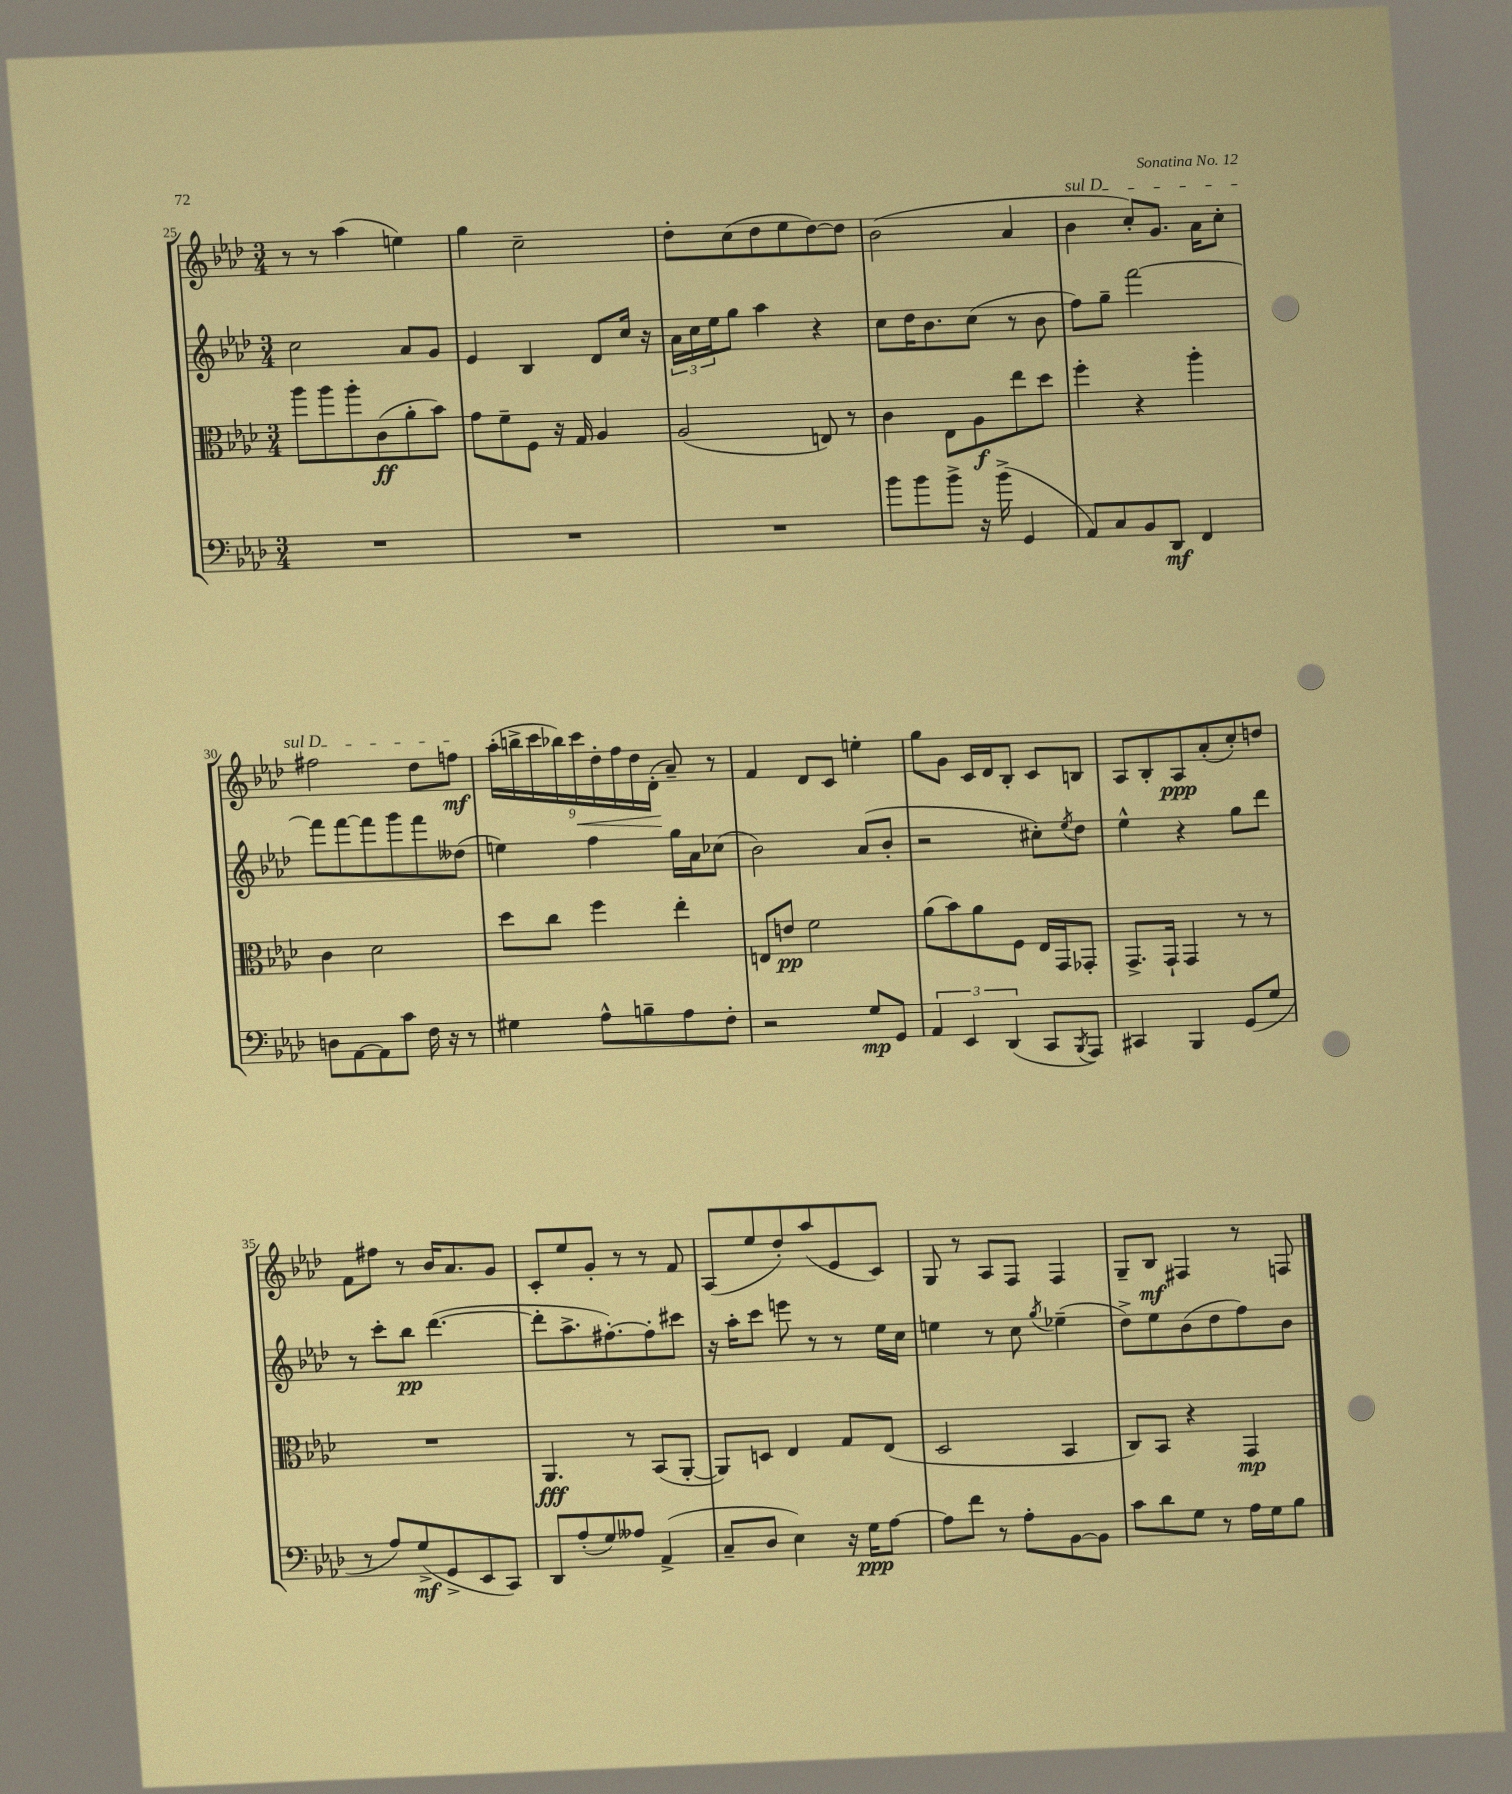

**kern	**dynam	**kern	**dynam	**kern	**dynam	**kern	**dynam
*part4	*part4	*part3	*part3	*part2	*part2	*part1	*part1
*staff4	*staff4	*staff3	*staff3	*staff2	*staff2	*staff1	*staff1
*clefF4	*	*clefC3	*	*clefG2	*	*clefG2	*
*k[b-e-a-d-]	*	*k[b-e-a-d-]	*	*k[b-e-a-d-]	*	*k[b-e-a-d-]	*
*M3/4	*	*M3/4	*	*M3/4	*	*M3/4	*
=25	=25	=25	=25	=25	=25	=25	=25
2.r	.	8aa-\L	.	2cc\	.	8r	.
.	.	8aa-\	.	.	.	8r	.
.	.	8aa-'\	.	.	.	(4aa-\	.
.	.	(8c\	ff	.	.	.	.
.	.	8a-'\	.	8a-/L	.	4een\)	.
.	.	8b-\J)	.	8g/J	.	.	.
=26	=26	=26	=26	=26	=26	=26	=26
2.r	.	8g\L	.	4e-/	.	4gg\	.
.	.	8f~\	.	.	.	.	.
.	.	8F\J	.	4B-/	.	2cc~\	.
.	.	16r	.	.	.	.	.
.	.	16G/	.	.	.	.	.
.	.	4A-/	.	8d-/L	.	.	.
.	.	.	.	16cc/Jk	.	.	.
.	.	.	.	16r	.	.	.
=27	=27	=27	=27	=27	=27	=27	=27
2.r	.	(2A-/	.	24a-\LL	.	8dd-'\L	.
.	.	.	.	24cc\	.	.	.
.	.	.	.	24ee-\J	.	.	.
.	.	.	.	8gg\J	.	(8cc\	.
.	.	.	.	4aa-\	.	8dd-\	.
.	.	.	.	.	.	8ee-\	.
.	.	8En/)	.	4r	.	[8dd-\)	.
.	.	8r	.	.	.	8dd-\J]	.
=28	=28	=28	=28	=28	=28	=28	=28
8b-\L	.	4c\	.	8cc\L	.	(2b-\	.
8b-\	.	.	.	16dd-\K	.	.	.
.	.	.	.	8.b-\	.	.	.
8b-^\J	.	8E-\L	.	.	.	.	.
16r	.	8A-\	f	(8cc\J	.	.	.
(16b-^\	.	.	.	.	.	.	.
4GG/	.	8ee-\	.	8r	.	4a-/	.
.	.	8dd-\J	.	8b-\	.	.	.
=29	=29	=29	=29	=29	=29	=29	=29
!	!	!	!	!	!	!LO:TX:a:i:t=sul D	!
8AA-/L)	.	4ff'\	.	8ff\L)	.	4b-\	.
8C/	.	.	.	8gg~\J	.	.	.
8BB-/	.	4r	.	[2fff\	.	8cc'/L)	.
8DD-/J	mf	.	.	.	.	8.g/J	.
4FF/	.	4aa-'\	.	.	.	.	.
.	.	.	.	.	.	16a-\KL	.
.	.	.	.	.	.	8cc'\J	.
!!LO:LB:g=z
=30	=30	=30	=30	=30	=30	=30	=30
8Dn\L	.	4c\	.	8fff\L]	.	2ff#X\	.
[8AA-\	.	.	.	[8fff\	.	.	.
8AA-\]	.	2d-\	.	8fff\]	.	.	.
8c\J	.	.	.	8ggg\	.	.	.
16F\	.	.	.	8fff\	.	8dd-\L	.
16r	.	.	.	.	.	.	.
8r	.	.	.	(8dd--X\J	.	8ffn\J	mf
=31	=31	=31	=31	=31	=31	=31	=31
4G#X\	.	8dd-\L	.	4een\)	.	(18aa-'\LL	.
.	.	.	.	.	.	18bbn^\	.
.	.	.	.	.	.	18ccc\	.
.	.	8cc\J	.	.	.	.	.
.	.	.	.	.	.	18bb-X\)	.
!	!	!	!	!	!	!	!LO:HP:b
.	.	.	.	.	.	18ccc\	<
8A-^^\L	.	4ff\	.	4ff\	.	.	.
.	.	.	.	.	.	18dd-'\	.
.	.	.	.	.	.	18ff\	.
8Bn~\	.	.	.	.	.	.	.
.	.	.	.	.	.	18dd-\	.
.	.	.	.	.	.	(18d-'\JJ	.
8A-\	.	4ee-'\	.	16gg\LL	.	8a-~/)	[
.	.	.	.	16a-\J	.	.	.
8F'\J	.	.	.	(8cc-X\J	.	8r	.
=32	=32	=32	=32	=32	=32	=32	=32
2r	.	8En/L	.	2b-\)	.	4f/	.
.	.	8en/J	pp	.	.	.	.
.	.	2f\	.	.	.	8d-/L	.
.	.	.	.	.	.	8c/J	.
8G/L	mp	.	.	(8a-/L	.	4een'\	.
8GG/J	.	.	.	8b-'/J	.	.	.
=33	=33	=33	=33	=33	=33	=33	=33
6AA-/	.	(8a-\L	.	2r	.	8gg\L	.
.	.	8b-\)	.	.	.	8g\J	.
6EE-/	.	.	.	.	.	.	.
.	.	8a-\	.	.	.	16c/LL	.
.	.	.	.	.	.	16d-/J	.
(6DD-/	.	.	.	.	.	.	.
.	.	8F\J	.	.	.	8B-'/J	.
8CC/L	.	16E-/LL	.	8cc#X'\L)	.	8c/L	.
.	.	16GG/J	.	.	.	.	.
8qBBB-/	.	.	.	8qee-/	.	.	.
8AAA-/J)	.	8GG-X'/J	.	8dd-\J	.	8Bn/J	.
=34	=34	=34	=34	=34	=34	=34	=34
4CC#X/	.	8.GG^/L	.	4ee-^^\	.	8A-/L	.
.	.	.	.	.	.	8B-'/	.
.	.	16GG`/Jk	.	.	.	.	.
4BBB-/	.	4GG/	.	4r	.	8A-/	ppp
.	.	.	.	.	.	(8a-'/	.
(8GG/L	.	8r	.	8gg\L	.	8cc'/)	.
8G/J	.	8r	.	8ddd-\J	.	8ddn/J	.
!!LO:LB:g=z
=35	=35	=35	=35	=35	=35	=35	=35
8r	.	2.r	.	8r	.	8f\L	.
8A-/L)	.	.	.	8ccc'\L	.	8ff#X\J	.
(8G^/	mf	.	.	8bb-\J	pp	8r	.
8GG^/	.	.	.	([4.ddd-\	.	16b-/KL	.
.	.	.	.	.	.	8.a-/	.
8EE-/	.	.	.	.	.	.	.
8CC/J)	.	.	.	.	.	8g/J	.
=36	=36	=36	=36	=36	=36	=36	=36
8DD-/L	.	4.AA-/	fff	8ddd-'\L]	.	8c'/L	.
(8A-'/	.	.	.	8.aa-^\	.	8ee-/	.
8G/)	.	.	.	.	.	8g'/J	.
.	.	.	.	[8.ff#X'\)	.	.	.
8A--X/J	.	8r	.	.	.	8r	.
(4AA-^/	.	(8BB-/L	.	8ff#'\]	.	8r	.
.	.	[8AA-'/J	.	8ccc#X\J	.	8f/	.
=37	=37	=37	=37	=37	=37	=37	=37
8C~/L	.	8AA-/L])	.	16r	.	(8A-/L	.
.	.	.	.	16aa-'\KL	.	.	.
8D-/J	.	8Dn/J	.	8ccc\J	.	8ee-/	.
4E-\)	.	4E-/	.	8eeen\	.	8dd-'/)	.
.	.	.	.	8r	.	(8aa-/	.
16r	.	8G/L	.	8r	.	8e-/	.
16G\KL	ppp	.	.	.	.	.	.
[8A-\J	.	(8E-/J	.	16ee-\LL	.	8c/J)	.
.	.	.	.	16cc\JJ	.	.	.
=38	=38	=38	=38	=38	=38	=38	=38
8A-\L]	.	2D-/	.	4een\	.	8G/	.
8f\J	.	.	.	.	.	8r	.
8r	.	.	.	8r	.	8A-/L	.
8A-'\L	.	.	.	8cc\	.	8F/J	.
.	.	.	.	8qgg/	.	.	.
[8BB-\	.	4BB-/	.	(4ee-X~\	.	4F/	.
8BB-\J]	.	.	.	.	.	.	.
=39	=39	=39	=39	=39	=39	=39	=39
8c\L	.	8C/L)	.	8dd-^\L)	.	8G~/L	.
8d-\	.	8BB-/J	.	8ee-\	.	8B-/J	mf
8G\J	.	4r	.	(8b-\	.	4F#X/	.
8r	.	.	.	8dd-\	.	.	.
16A-\LL	.	4GG/	mp	8ff\)	.	8r	.
16G\J	.	.	.	.	.	.	.
8B-\J	.	.	.	8b-\J	.	8Fn/	.
==	==	==	==	==	==	==	==
*-	*-	*-	*-	*-	*-	*-	*-
